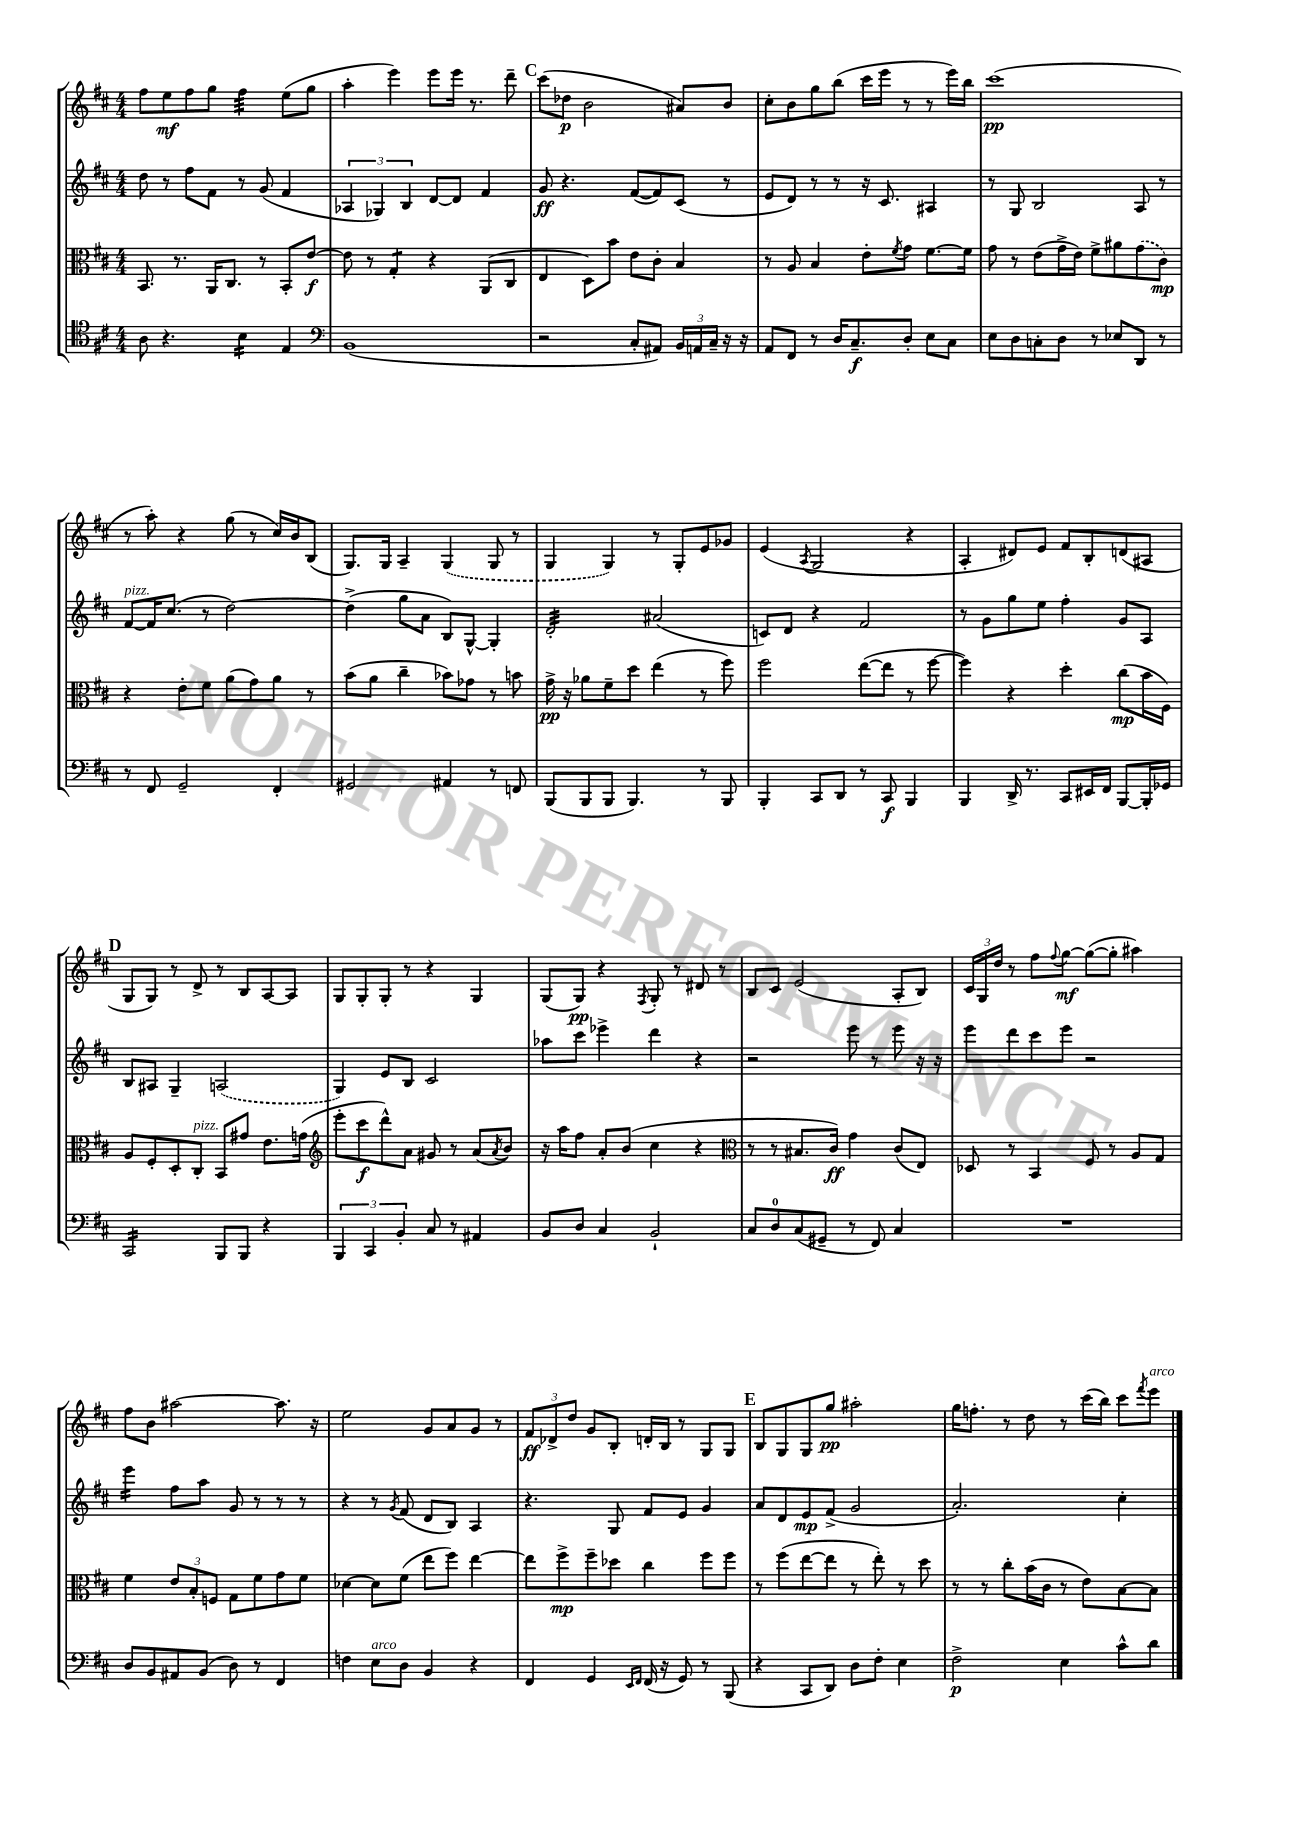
<<
\new StaffGroup <<
\new Staff = "s0" {
    \clef treble \key d \major \numericTimeSignature \time 4/4
    fis''8 e''8\mf fis''8 g''8 fis''4:32 e''8( g''8 |
    a''4-. e'''4) e'''8 e'''16 r8. d'''8-- |
    \mark \markup { \bold "C" } cis'''8( des''8\p b'2 ais'8) b'8 |
    cis''8-. b'8 g''8 b''8( cis'''16 e'''16 r8 r8 e'''16) b''16 |
    cis'''1\pp( |
    r8 a''8-.) r4 g''8( r8 cis''16) b'16 b8( |
    g8.) g16 a4-- \once \slurDashed g4( g8 r8 |
    g4 g4) r8 g8-. e'8 ges'8 |
    e'4( \acciaccatura { a8 } g2 r4 |
    a4-. dis'8) e'8 fis'8 b8-. d'8( ais8 |
    \mark \markup { \bold "D" } g8 g8) r8 d'8-> r8 b8 a8~ a8 |
    g8 g8-. g8-. r8 r4 g4 |
    g8( g8\pp) r4 \acciaccatura { fis8 } g8-. r8 dis'8 r8 |
    b8 cis'8 e'2( a8-. b8) |
    \tuplet 3/2 { cis'16 g16 d''16 } r8 fis''8 \appoggiatura { fis''8 } g''8~\mf g''8~( g''8-. ais''4) |
    fis''8 b'8 ais''2~ ais''8. r16 |
    e''2 g'8 a'8 g'8 r8 |
    \tuplet 3/2 { fis'8\ff des'8-> d''8 } g'8 b8-. d'16-. b16 r8 g8 g8 |
    \mark \markup { \bold "E" } b8 g8 g8 g''8\pp ais''2-. |
    g''16 f''8.-. r8 d''8 r8 cis'''16( b''16) cis'''8 \acciaccatura { fis'''8 } e'''8^\markup { \italic "arco" } \bar "|." |
}
\new Staff = "s1" {
    \clef treble \key d \major \numericTimeSignature \time 4/4
    d''8 r8 fis''8 fis'8 r8 g'8( fis'4 |
    \tuplet 3/2 { aes4 ges4) b4 } d'8~ d'8 fis'4 |
    \mark \markup { \bold "C" } g'8\ff r4. fis'8~( fis'8) cis'8( r8 |
    e'8 d'8) r8 r8 r16 cis'8. ais4 |
    r8 g8 b2 a8 r8 |
    fis'8~^\markup { \italic "pizz." } fis'16 cis''8.( r8 d''2~) |
    d''4->( g''8 a'8 b8) g8~-^ g4-. |
    d'2:32-. ais'2( |
    c'8) d'8 r4 fis'2 |
    r8 g'8 g''8 e''8 fis''4-. g'8 a8 |
    \mark \markup { \bold "D" } b8 ais8 g4-- \once \slurDashed a2( |
    g4) e'8 b8 cis'2 |
    aes''8 cis'''8 ees'''4-> d'''4 r4 |
    r2 e'''8 r8 e'''8 r16 r16 |
    e'''8 d'''8 cis'''8 e'''8 r2 |
    e'''4:16 fis''8 a''8 g'8 r8 r8 r8 |
    r4 r8 \acciaccatura { g'8 } fis'8( d'8 b8) a4 |
    r4. g8 fis'8 e'8 g'4 |
    \mark \markup { \bold "E" } a'8 d'8 e'8\mp fis'8->( g'2 |
    a'2.-.) cis''4-. \bar "|." |
}
\new Staff = "s2" {
    \clef alto \key d \major \numericTimeSignature \time 4/4
    b,8. r8. a,16 cis8. r8 b,8-. e'8~\f |
    e'8 r8 g4:8-. r4 a,8( cis8 |
    \mark \markup { \bold "C" } e4 d8) b'8 e'8 cis'8-. b4 |
    r8 a8 b4 e'8-. \acciaccatura { fis'8 } g'8 fis'8.~ fis'16 |
    g'8 r8 e'8( g'16-> e'16) fis'8-> ais'8 \once \slurDashed g'8( cis'8\mp) |
    r4 e'8-. fis'8 a'8( g'8) a'8 r8 |
    b'8( a'8 cis''4-- bes'8) ges'8 r8 b'8 |
    g'16->\pp r16 aes'8 fis'8-- d''8 e''4( r8 fis''8) |
    fis''2 e''8~( e''8 r8 fis''8~ |
    fis''4) r4 d''4-. cis''8\mp( b'16 fis16) |
    \mark \markup { \bold "D" } a8 fis8-. d8-. cis8-.^\markup { \italic "pizz." } b,8 gis'8 e'8. g'16( |
    \clef treble e'''8-. cis'''8\f d'''8-^) a'8 gis'8 r8 a'8( \acciaccatura { a'8 } b'8) |
    r16 a''16 fis''8 a'8-. b'8( cis''4 r4 |
    \clef alto r8 r8 bis8. cis'16\ff) g'4 cis'8( e8) |
    des8 r8 b,4 fis8 r8 a8 g8 |
    fis'4 \tuplet 3/2 { e'8 b8-. f8 } g8 fis'8 g'8 fis'8 |
    des'4~ des'8 fis'8( e''8 fis''8) e''4~ |
    e''8 fis''8->\mp fis''8-- des''8 cis''4 fis''8 fis''8 |
    \mark \markup { \bold "E" } r8 fis''8( e''8~ e''8 r8 e''8-.) r8 d''8 |
    r8 r8 cis''8-. b'16( cis'16 r8 e'8) b8~ b8 \bar "|." |
}
\new Staff = "s3" {
    \clef tenor \key d \major \numericTimeSignature \time 4/4
    a8 r4. b4:16 e4 |
    \clef bass b,1( |
    \mark \markup { \bold "C" } r2 cis8-. ais,8) \tuplet 3/2 { b,16 a,16 cis16-- } r16 r16 |
    a,8 fis,8 r8 d16 cis8.--\f d8-. e8 cis8 |
    e8 d8 c8-. d8 r8 ees8 d,8 r8 |
    r8 fis,8 g,2-- fis,4-. |
    gis,2 ais,4 r8 f,8 |
    b,,8( b,,8 b,,8 b,,4.) r8 b,,8 |
    b,,4-. cis,8 d,8 r8 cis,8\f b,,4 |
    b,,4 d,16-> r8. cis,8 eis,16 fis,16 b,,8~ b,,16-. ges,16 |
    \mark \markup { \bold "D" } cis,2:16 b,,8 b,,8 r4 |
    \tuplet 3/2 { b,,4 cis,4 b,4-. } cis8 r8 ais,4 |
    b,8 d8 cis4 b,2-! |
    cis8 d8-0 cis8( gis,8-- r8 fis,8) cis4 |
    R1 |
    d8 b,8 ais,8 b,8( d8) r8 fis,4 |
    f4 e8^\markup { \italic "arco" } d8 b,4 r4 |
    fis,4 g,4 \grace { e,16 fis,16 } fis,16( r16 g,8) r8 b,,8( |
    \mark \markup { \bold "E" } r4 cis,8 d,8) d8 fis8-. e4 |
    fis2->\p e4 cis'8-^ d'8 \bar "|." |
}
>>
>>
\layout { \context { \Score \remove "Bar_number_engraver" } }
